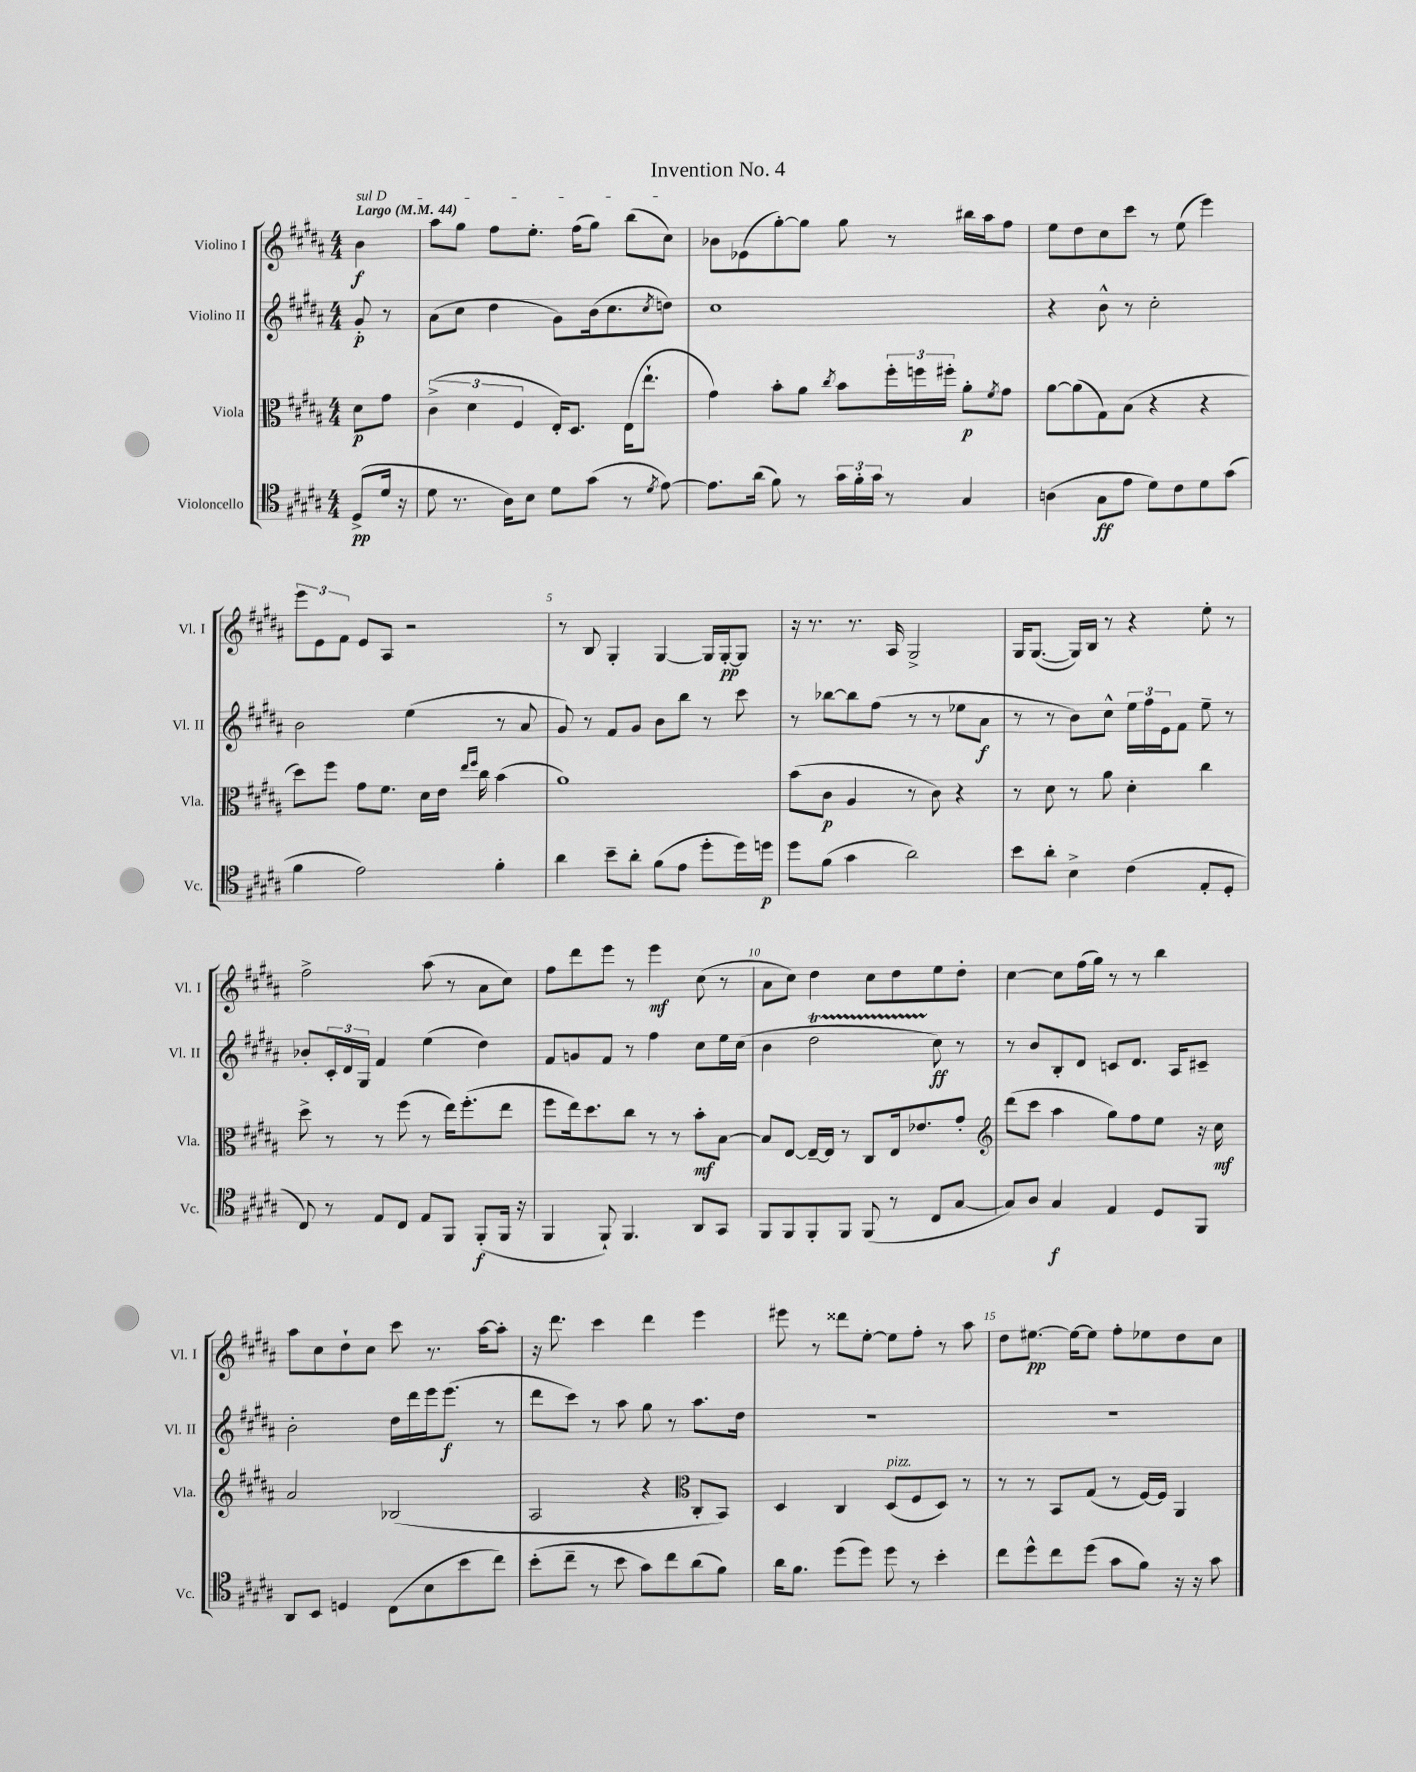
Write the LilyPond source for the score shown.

\header { title = "Invention No. 4" }
<<
\new StaffGroup <<
\new Staff = "s0" \with { instrumentName = "Violino I" shortInstrumentName = "Vl. I" } {
    \clef treble \key b \major \numericTimeSignature \time 4/4 \partial 4 \tempo "Largo" 4 = 44
    \once \override TextSpanner.bound-details.left.text = \markup { \italic "sul D" } b'4\f\startTextSpan |
    ais''8 gis''8 fis''8 e''8.-. fis''16( gis''8) b''8( cis''8\stopTextSpan) |
    bes'8 ees'8( gis''8~-.) gis''8 gis''8 r8 bis''16 ais''16 fis''8 |
    e''8 dis''8 cis''8 cis'''8 r8 e''8( e'''4) |
    \tuplet 3/2 { e'''8 e'8 fis'8 } e'8 ais8 r2 |
    r8 b8 gis4-. gis4~ gis16 gis16~-.\pp gis8 |
    r16 r8. r8. ais16 gis2-> |
    gis16 gis8.~( gis16) b16 r8 r4 e''8-. r8 |
    fis''2-> ais''8( r8 ais'8 cis''8) |
    fis''8 dis'''8 e'''8 r8 e'''4\mf cis''8( r8 |
    ais'8 cis''8) dis''4 cis''8 dis''8 e''8 dis''8-. |
    cis''4~ cis''8 fis''16( gis''16) r8 r8 b''4 |
    ais''8 cis''8 dis''8-! cis''8 cis'''8 r8. ais''16~ ais''8-. |
    r16 dis'''8. cis'''4 dis'''4 e'''4 |
    eis'''8 r8 disis'''8 e''8~-. e''8 fis''8-. r8 ais''8 |
    dis''8 eis''8.~\pp eis''16~ eis''8 fis''8-. ees''8 dis''8 cis''8 \bar "|." |
}
\new Staff = "s1" \with { instrumentName = "Violino II" shortInstrumentName = "Vl. II" } {
    \clef treble \key b \major \numericTimeSignature \time 4/4 \partial 4
    gis'8-.\p r8 |
    ais'8( cis''8 dis''4 gis'8) b'16( cis''8. \acciaccatura { cis''8 } d''8) |
    cis''1 |
    r4 b'8-^ r8 cis''2-. |
    b'2 e''4( r8 ais'8 |
    gis'8) r8 fis'8 gis'8 b'8 b''8 r8 cis'''8 |
    r8 bes''8~ bes''8 fis''8( r8 r8 ees''8 ais'8\f |
    r8 r8 b'8) cis''8-^ \tuplet 3/2 { e''16 fis''16 e'16 } fis'8 e''8-- r8 |
    bes'8-. \tuplet 3/2 { cis'16-. dis'16 gis16 } fis'4 e''4( dis''4) |
    fis'8 g'8 fis'8 r8 fis''4 cis''8 e''16 cis''16( |
    b'4 dis''2\startTrillSpan cis''8\stopTrillSpan\ff) r8 |
    r8 b'8 b8-. dis'8 c'8 dis'8. ais16 cis'8-- |
    b'2-. dis''16 dis'''16 e'''16 e'''8.\f( r8 |
    dis'''8 cis'''8) r8 ais''8 gis''8 r8 ais''8. dis''16 |
    R1 |
    R1 \bar "|." |
}
\new Staff = "s2" \with { instrumentName = "Viola" shortInstrumentName = "Vla." } {
    \clef alto \key b \major \numericTimeSignature \time 4/4 \partial 4
    dis'8\p gis'8 |
    \tuplet 3/2 { cis'4->( dis'4 fis4 } e16-.) dis8. e16( e''8.-! |
    gis'4) b'8-. ais'8 \acciaccatura { cis''8 } b'8 \tuplet 3/2 { fis''16-. f''16 fis''16-. } ais'8-.\p \acciaccatura { fis'8 } gis'8 |
    ais'8~ ais'8( gis8) b8( r4 r4 |
    dis''8) fis''8 gis'8 fis'8. dis'16 e'16 \grace { e''16 fis''16 } cis''16 b'4( |
    ais'1) |
    b'8( cis'8\p ais4 r8 cis'8) r4 |
    r8 dis'8 r8 ais'8 dis'4-. cis''4 |
    dis''8-> r8 r8 fis''8( r8 e''16) fis''8.-.( e''8 |
    fis''8 e''16) dis''8. cis''8 r8 r8 b'8-.\mf b8~ |
    b8 e8~ e16~-- e16 r8 cis8 e16 ees'8. gis'8-. |
    \clef treble dis'''8( cis'''8 ais''4 gis''8) fis''8 e''8 r16 cis''16\mf |
    ais'2 bes2( |
    ais2 r4 \clef alto cis8-. b,8) |
    dis4 cis4 dis8^\markup { \italic "pizz." }( fis8 dis8) r8 |
    r8 r8 b,8 gis8( r8 fis16~) fis16 ais,4 \bar "|." |
}
\new Staff = "s3" \with { instrumentName = "Violoncello" shortInstrumentName = "Vc." } {
    \clef tenor \key b \major \numericTimeSignature \time 4/4 \partial 4
    dis8->\pp( dis'16 r16 |
    dis'8 r8. ais16) b8 dis'8 gis'8( r8 \acciaccatura { dis'8 } e'8~) |
    e'8. ais'16( fis'8) r8 \tuplet 3/2 { gis'16 fis'16-. gis'16 } r8 gis4 |
    a4( gis8\ff e'8 dis'8) cis'8 dis'8 gis'8( |
    fis'4 e'2) fis'4-. |
    ais'4 b'8-- ais'8-. fis'8( e'8 dis''8-. dis''16) d''16\p |
    dis''8 fis'8( gis'4 ais'2) |
    b'8 ais'8-. b4-> cis'4( e8-. dis8-. |
    cis8) r8 e8 cis8 e8 fis,8 fis,8-.\f( fis,16 r16 |
    fis,4 fis,8-!) fis,4. ais,8 gis,8 |
    fis,8 fis,8 fis,8-. fis,8 fis,8( r8 cis8 gis8~ |
    gis8) ais8 gis4\f e4 dis8 fis,8 |
    ais,8 b,8 d4 cis8( b8 b'8 cis''8) |
    b'8-.( cis''8-- r8 b'8 gis'8) cis''8 ais'8( fis'8) |
    ais'16 fis'8. dis''8( dis''8) dis''8 r8 b'4-. |
    cis''8 dis''8-^ cis''8 dis''8( gis'8 fis'8) r16 r16 gis'8 \bar "|." |
}
>>
>>
\layout { \context { \Score \override BarNumber.break-visibility = ##(#f #t #t) barNumberVisibility = #(every-nth-bar-number-visible 5) } }
